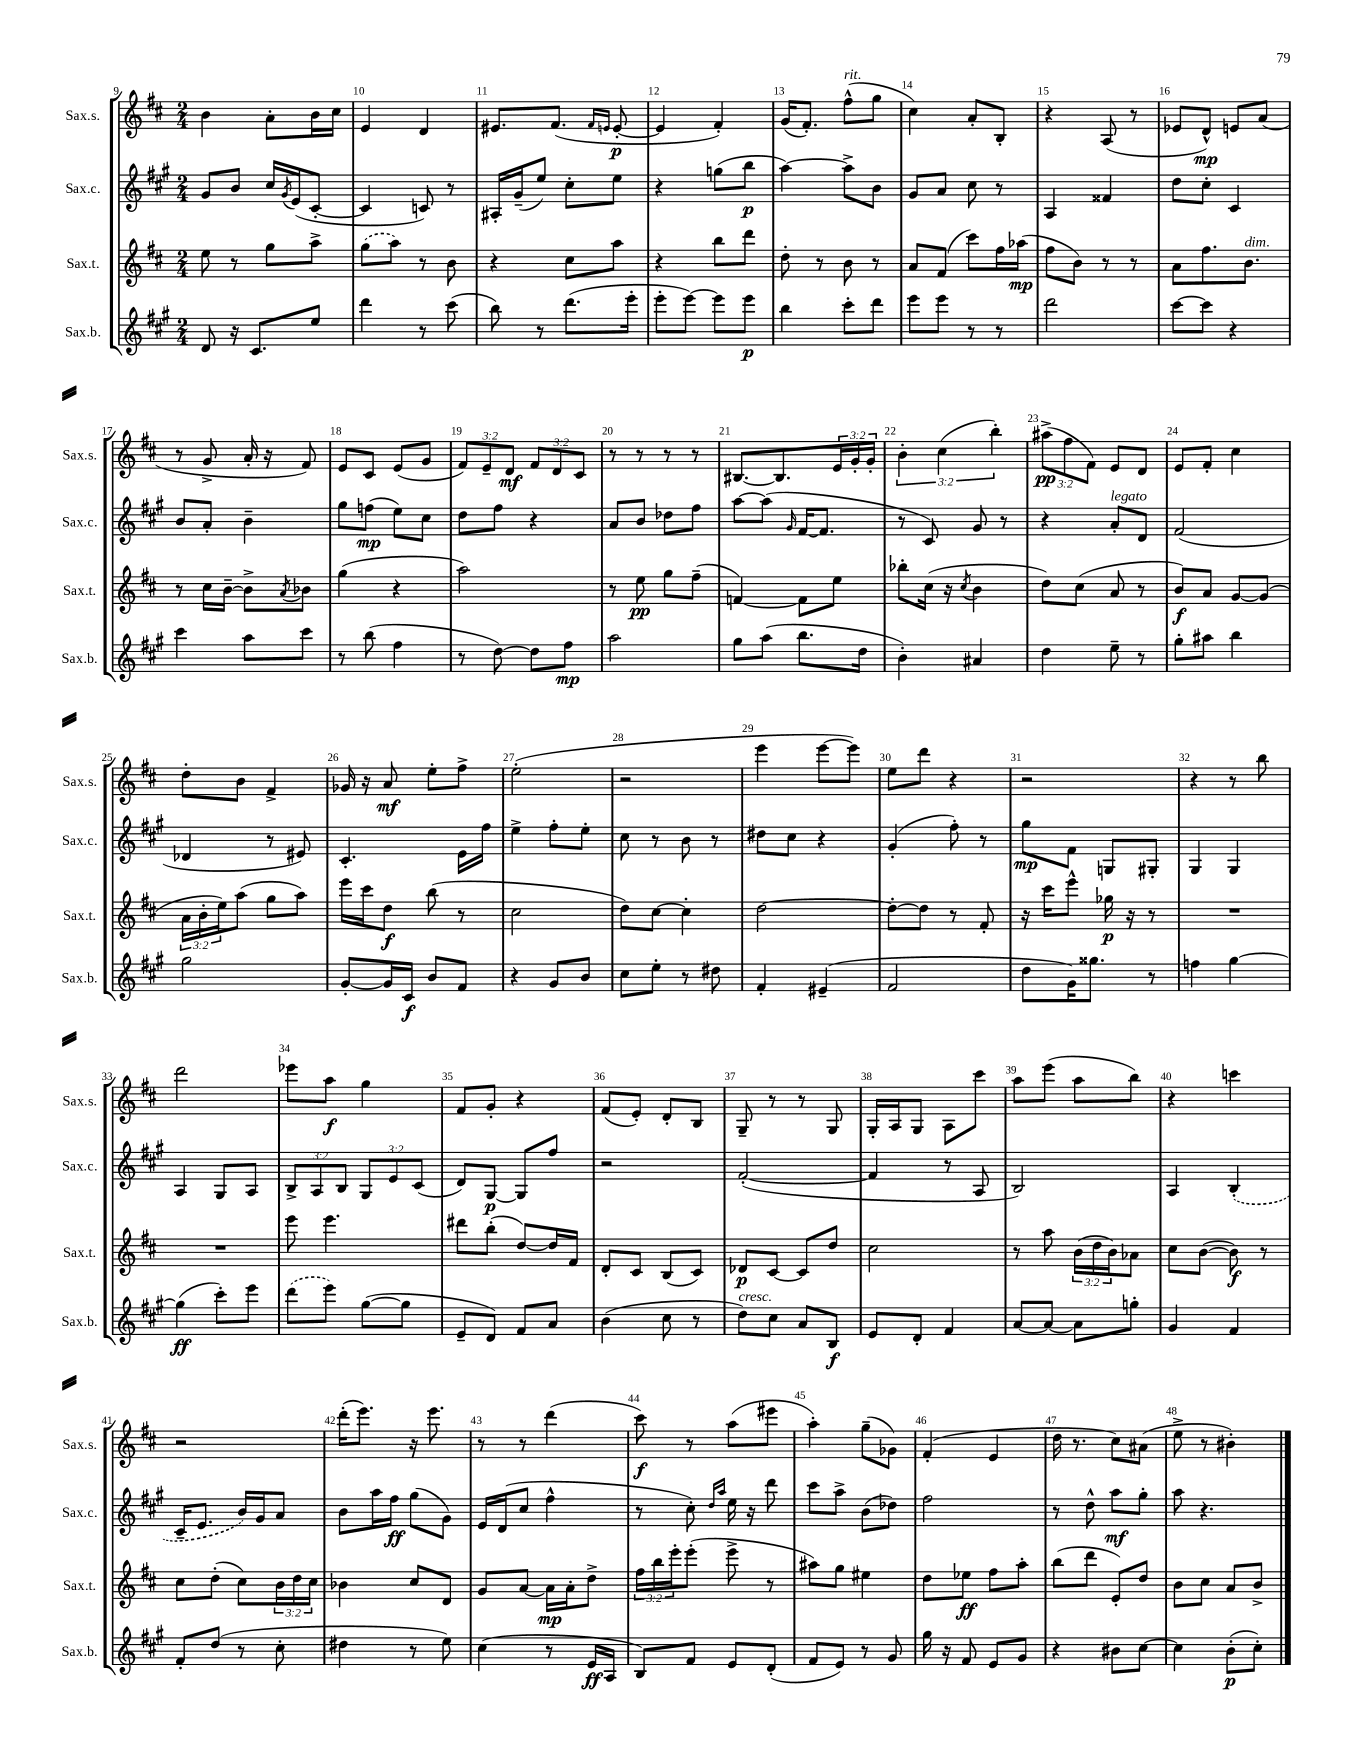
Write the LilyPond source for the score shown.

<<
\new StaffGroup <<
\new Staff = "s0" \with { instrumentName = "Sax.s." shortInstrumentName = "Sax.s." } {
    \clef treble \key d \major \numericTimeSignature \time 2/4 \override Staff.TupletNumber.text = #tuplet-number::calc-fraction-text
    b'4 a'8-. b'16 cis''16 |
    e'4 d'4 |
    eis'8. fis'8.( \grace { fis'16 e'16 } e'8~-.\p |
    e'4 fis'4-.) |
    g'16( fis'8.-.) fis''8-^^\markup { \italic "rit." }( g''8 |
    cis''4) a'8-. b8-. |
    r4 a8( r8 |
    ees'8 d'8-^\mp) e'8 a'8( |
    r8 g'8-> a'16-. r16 fis'8) |
    e'8 cis'8 e'8( g'8 |
    \tuplet 3/2 { fis'8) e'8-- d'8\mf } \tuplet 3/2 { fis'8 d'8 cis'8 } |
    r8 r8 r8 r8 |
    bis8.~ bis8. \tuplet 3/2 { e'16 g'16-. g'16-. } |
    \tuplet 3/2 { b'4-. cis''4( b''4-.) } |
    \tuplet 3/2 { ais''8->\pp( fis''8 fis'8) } e'8 d'8 |
    e'8 fis'8-. cis''4 |
    d''8-. b'8 fis'4-> |
    ges'16 r16 a'8\mf e''8-. fis''8-> |
    e''2-.( |
    r2 |
    e'''4 e'''8~ e'''8) |
    e''8 d'''8 r4 |
    r2 |
    r4 r8 b''8 |
    d'''2 |
    ees'''8 a''8\f g''4 |
    fis'8 g'8-. r4 |
    fis'8( e'8-.) d'8-. b8 |
    g8-- r8 r8 g8 |
    g16-. a16 g8 a8 cis'''8 |
    a''8 e'''8( a''8 b''8) |
    r4 c'''4 |
    r2 |
    d'''16-.( e'''8.) r16 e'''8. |
    r8 r8 d'''4( |
    cis'''8\f) r8 a''8( eis'''8 |
    a''4-.) g''8--( ges'8) |
    fis'4-.( e'4 |
    d''16 r8. cis''8) ais'8( |
    e''8-> r8 bis'4-.) \bar "|." |
}
\new Staff = "s1" \with { instrumentName = "Sax.c." shortInstrumentName = "Sax.c." } {
    \clef treble \key a \major \numericTimeSignature \time 2/4 \override Staff.TupletNumber.text = #tuplet-number::calc-fraction-text
    gis'8 b'8 cis''16 \acciaccatura { gis'8 } e'16( cis'8~-. |
    cis'4 c'8) r8 |
    ais16-. gis'16--( e''8) cis''8-. e''8 |
    r4 g''8( b''8\p |
    a''4~) a''8-> b'8 |
    gis'8 a'8 cis''8 r8 |
    a4 fisis'4 |
    d''8 cis''8-. cis'4 |
    b'8 a'8-. b'4-- |
    gis''8 f''8\mp( e''8) cis''8 |
    d''8 fis''8 r4 |
    a'8 b'8 des''8 fis''8 |
    a''8~ a''8( \grace { gis'16 } fis'16~ fis'8. |
    r8 cis'8) gis'8 r8 |
    r4 a'8-.^\markup { \italic "legato" } d'8 |
    fis'2( |
    des'4 r8 eis'8) |
    cis'4.-. e'16 fis''16 |
    e''4-> fis''8-. e''8-. |
    cis''8 r8 b'8 r8 |
    dis''8 cis''8 r4 |
    gis'4-.( fis''8-.) r8 |
    gis''8\mp fis'8 g8 gis8-. |
    gis4 gis4 |
    a4 gis8 a8 |
    \tuplet 3/2 { b8-> a8 b8 } \tuplet 3/2 { gis8 e'8 cis'8( } |
    d'8) gis8~\p gis8 fis''8 |
    r2 |
    fis'2~-.( |
    fis'4 r8 a8 |
    b2) |
    a4 \once \slurDashed b4-.( |
    cis'16-- e'8. b'16) gis'16 a'8 |
    b'8 a''16 fis''16\ff gis''8( gis'8) |
    e'16 d'16( cis''8 fis''4-^ |
    r8 cis''8-.) \grace { d''16 a''16 } e''16 r16 d'''8 |
    cis'''8 a''8-> b'8( des''8) |
    fis''2 |
    r8 d''8-^ a''8\mf gis''8-. |
    a''8 r4. \bar "|." |
}
\new Staff = "s2" \with { instrumentName = "Sax.t." shortInstrumentName = "Sax.t." } {
    \clef treble \key d \major \numericTimeSignature \time 2/4 \override Staff.TupletNumber.text = #tuplet-number::calc-fraction-text
    e''8 r8 g''8 a''8-> |
    \once \slurDashed g''8( a''8) r8 b'8 |
    r4 cis''8 a''8 |
    r4 b''8 d'''8 |
    d''8-. r8 b'8 r8 |
    a'8 fis'8( cis'''8) fis''16 aes''16\mp( |
    fis''8 b'8) r8 r8 |
    a'8 fis''8. b'8.^\markup { \italic "dim." } |
    r8 cis''16 b'16~-- b'8-> \acciaccatura { a'8 } bes'8 |
    g''4( r4 |
    a''2) |
    r8 e''8\pp g''8 fis''8--( |
    f'4~) f'8 e''8 |
    bes''8-. cis''16( r16 \acciaccatura { cis''8 } b'4 |
    d''8) cis''8( a'8 r8 |
    b'8\f) a'8 g'8~ g'8( |
    \tuplet 3/2 { a'16 b'16-. e''16) } a''8( g''8 a''8) |
    e'''16 cis'''16 d''8\f b''8( r8 |
    cis''2 |
    d''8) cis''8~ cis''4-. |
    d''2~ |
    d''8~-. d''8 r8 fis'8-. |
    r16 cis'''16 e'''8-^ ges''16\p r16 r8 |
    R2 |
    R2 |
    e'''8 e'''4. |
    dis'''8 b''8-.( d''8~) d''16 fis'16 |
    d'8-. cis'8 b8( cis'8) |
    des'8\p cis'8~ cis'8 d''8 |
    cis''2 |
    r8 a''8 \tuplet 3/2 { b'16( d''16 b'16) } aes'8 |
    cis''8 b'8~( b'8\f) r8 |
    cis''8 d''8-.( cis''8) \tuplet 3/2 { b'16 d''16 cis''16 } |
    bes'4 cis''8 d'8 |
    g'8 a'8~ a'16\mp a'16-. d''8-> |
    \tuplet 3/2 { fis''16 b''16 e'''16-. } e'''8-.( e'''8-> r8 |
    ais''8) g''8 eis''4 |
    d''8 ees''8\ff fis''8 a''8-. |
    b''8( d'''8 e'8-.) d''8 |
    b'8 cis''8 a'8 b'8-> \bar "|." |
}
\new Staff = "s3" \with { instrumentName = "Sax.b." shortInstrumentName = "Sax.b." } {
    \clef treble \key a \major \numericTimeSignature \time 2/4
    d'8 r16 cis'8. e''8 |
    d'''4 r8 cis'''8( |
    b''8) r8 d'''8.( e'''16-. |
    e'''8-. e'''8~) e'''8 e'''8\p |
    b''4 cis'''8-. d'''8 |
    e'''8 e'''8 r8 r8 |
    d'''2 |
    cis'''8~ cis'''8 r4 |
    cis'''4 a''8 cis'''8 |
    r8 b''8( fis''4 |
    r8 d''8~) d''8 fis''8\mp |
    a''2 |
    gis''8 a''8( b''8. d''16 |
    b'4-.) ais'4 |
    d''4 e''8-- r8 |
    gis''8-. ais''8 b''4 |
    gis''2 |
    gis'8~-. gis'16 cis'16\f b'8 fis'8 |
    r4 gis'8 b'8 |
    cis''8 e''8-. r8 dis''8 |
    fis'4-. eis'4--( |
    fis'2 |
    d''8 gis'16) gisis''8. r8 |
    f''4 gis''4~ |
    gis''4\ff( cis'''8-.) e'''8 |
    \once \slurDashed d'''8( e'''8) gis''8~( gis''8 |
    e'8-- d'8) fis'8 a'8 |
    b'4( cis''8 r8 |
    d''8^\markup { \italic "cresc." }) cis''8 a'8 b8\f |
    e'8 d'8-. fis'4 |
    a'8~ a'8~ a'8 g''8-. |
    gis'4 fis'4 |
    fis'8-. d''8( r8 cis''8-. |
    dis''4 r8 e''8) |
    cis''4( r8 e'16\ff a16 |
    b8) fis'8 e'8 d'8-.( |
    fis'8 e'8) r8 gis'8 |
    gis''16 r16 fis'8 e'8 gis'8 |
    r4 bis'8 cis''8~ |
    cis''4 b'8-.\p( cis''8-.) \bar "|." |
}
>>
>>
\layout { \context { \Score currentBarNumber = #9 \override BarNumber.break-visibility = ##(#f #t #t) barNumberVisibility = #all-bar-numbers-visible } }
